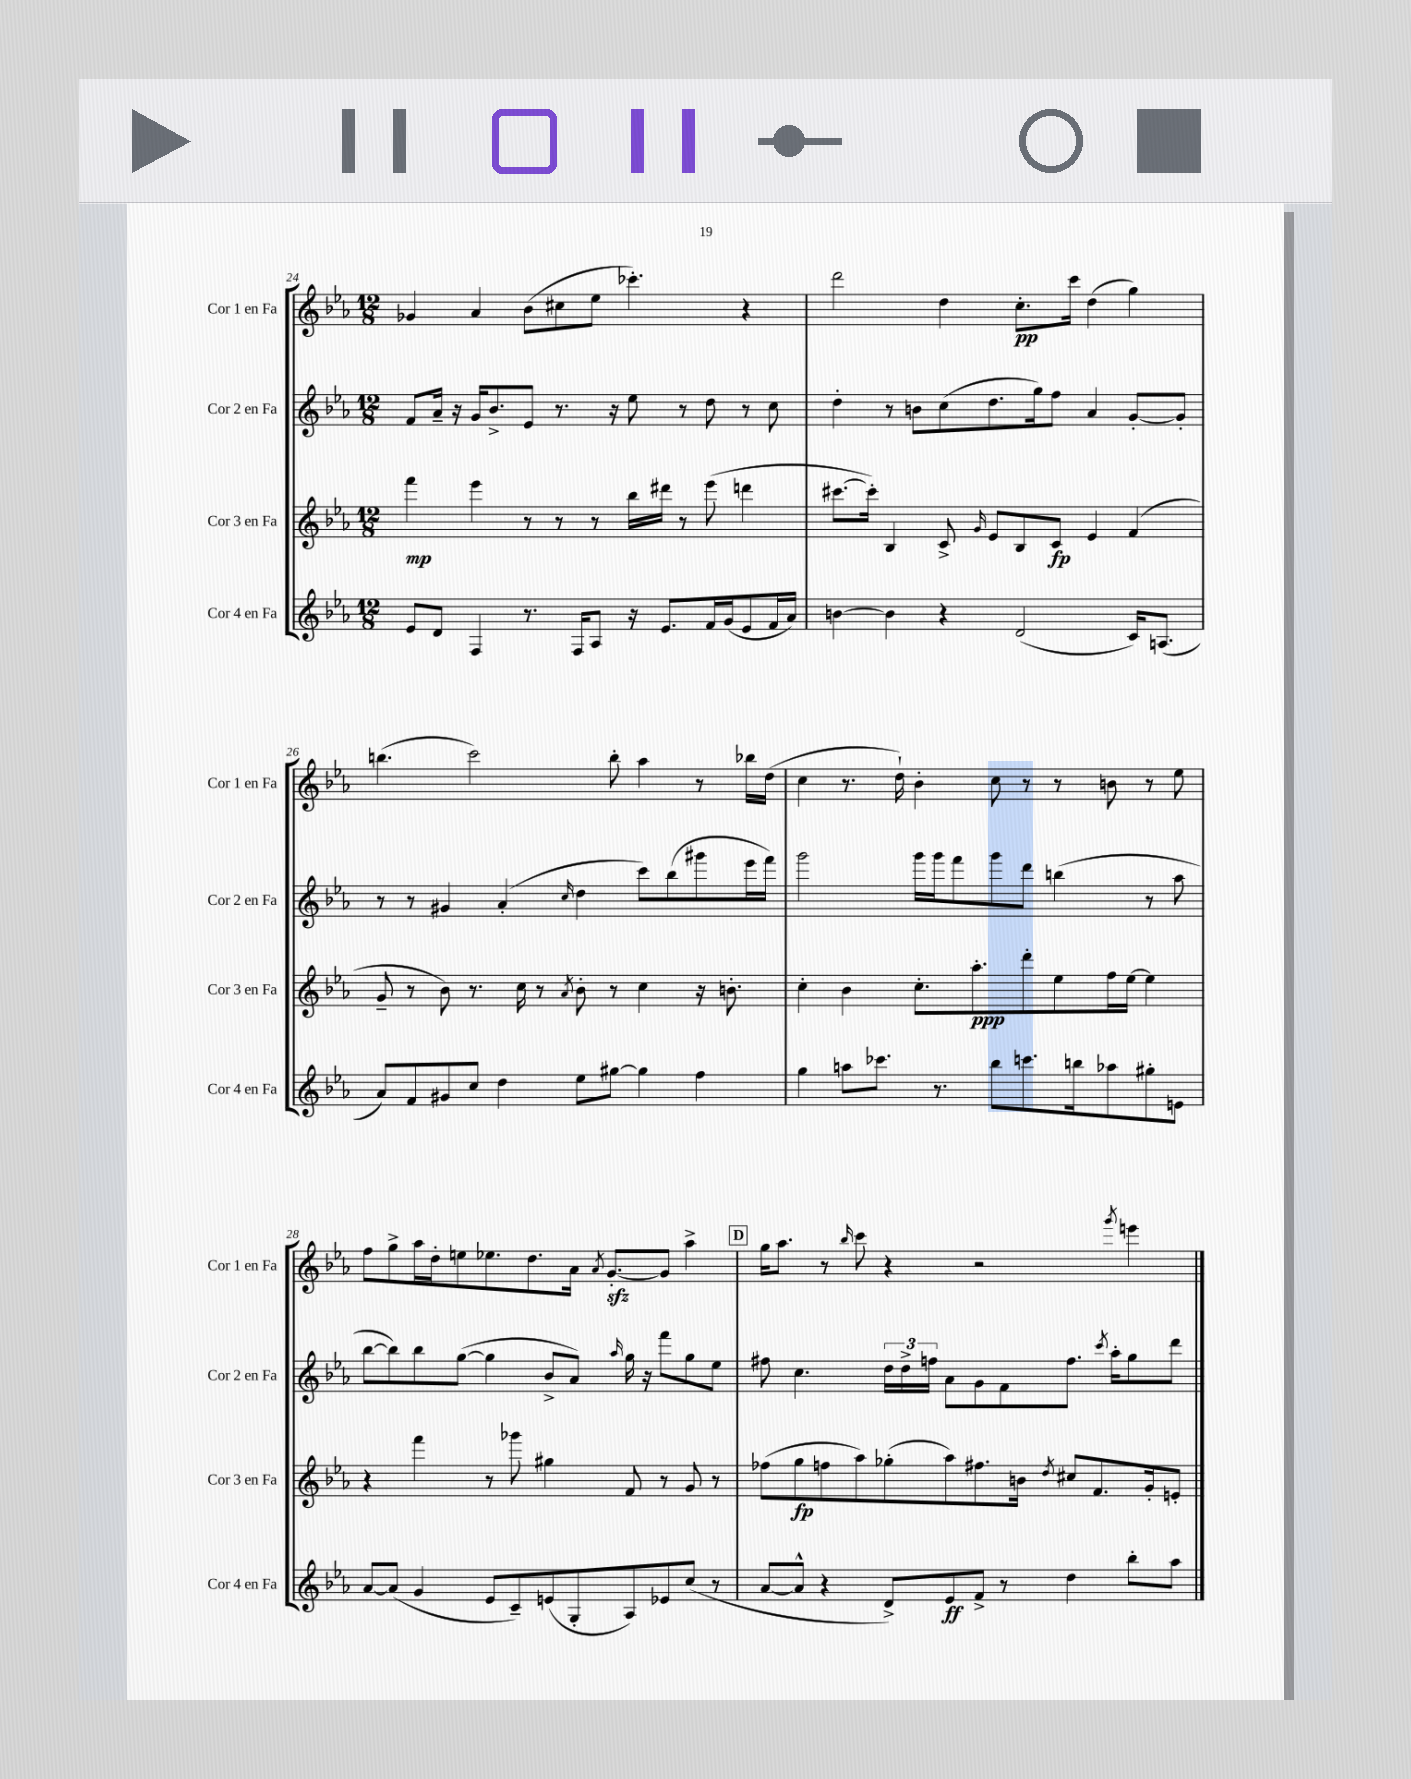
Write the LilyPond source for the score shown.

<<
\new StaffGroup <<
\new Staff = "s0" \with { instrumentName = "Cor 1 en Fa" shortInstrumentName = "Cor 1 en Fa" } {
    \clef treble \key ees \major \numericTimeSignature \time 12/8
    \autoBeamOff ges'4 aes'4 bes'8[( cis''8 ees''8] ces'''4.-.) r4 |
    d'''2 d''4 c''8.[-.\pp c'''16] d''4( g''4) |
    b''4.( c'''2) b''8-. aes''4 r8 bes''16[ d''16]( |
    c''4 r8. d''16-!) bes'4-. c''8 r8 r8 b'8 r8 ees''8 |
    f''8[ g''8-> aes''16 d''16-. e''8 ees''8. d''8. aes'16] \acciaccatura { aes'8 } g'8.[~-.\sfz g'8] aes''4-> |
    \mark \markup { \box "D" } g''16[ aes''8.] r8 \grace { bes''16 } c'''8 r4 r2 \acciaccatura { g'''8 } e'''4 \bar "|." |
}
\new Staff = "s1" \with { instrumentName = "Cor 2 en Fa" shortInstrumentName = "Cor 2 en Fa" } {
    \clef treble \key ees \major \numericTimeSignature \time 12/8
    \autoBeamOff f'8[ aes'16]-- r16 g'16[ bes'8.-> ees'8] r8. r16 ees''8 r8 d''8 r8 c''8 |
    d''4-. r8 b'8[ c''8( d''8. g''16) f''8] aes'4 g'8[~-. g'8]-. |
    r8 r8 gis'4 aes'4-.( \grace { c''16 } d''4 c'''8[) bes''8( gis'''8 ees'''16 f'''16]) |
    g'''2 g'''16[ g'''16 f'''8 g'''8 d'''8] b''4( r8 aes''8 |
    bes''8[~ bes''8) bes''8 g''8]~( g''4 bes'8[-> aes'8]) \grace { aes''16 } g''16 r16 f'''8[ g''8 ees''8] |
    \mark \markup { \box "D" } fis''8 c''4. \tuplet 3/2 { d''16[ d''16-> f''16] } aes'8[ g'8 f'8 f''8.] \acciaccatura { c'''8 } aes''16[-. g''8 d'''8] \bar "|." |
}
\new Staff = "s2" \with { instrumentName = "Cor 3 en Fa" shortInstrumentName = "Cor 3 en Fa" } {
    \clef treble \key ees \major \numericTimeSignature \time 12/8
    \autoBeamOff f'''4\mp ees'''4 r8 r8 r8 bes''16[ dis'''16] r8 ees'''8( d'''4 |
    cis'''8.[~ cis'''16]-.) bes4 c'8-> \grace { g'16 } ees'8[ bes8 c'8]\fp ees'4 f'4( |
    g'8-- r8 bes'8) r8. c''16 r8 \acciaccatura { aes'8 } bes'8-. r8 c''4 r16 b'8.-. |
    c''4-. bes'4 c''8.[-. aes''8.-.\ppp d'''8-. ees''8 f''16 ees''16]~ ees''4 |
    r4 f'''4 r8 ges'''8 gis''4 f'8 r8 g'8 r8 |
    \mark \markup { \box "D" } fes''8[( g''8\fp f''8 aes''8) ges''8-.( aes''8) fis''8. b'16] \acciaccatura { d''8 } cis''8[ f'8. g'16-. e'8]-. \bar "|." |
}
\new Staff = "s3" \with { instrumentName = "Cor 4 en Fa" shortInstrumentName = "Cor 4 en Fa" } {
    \clef treble \key ees \major \numericTimeSignature \time 12/8
    \autoBeamOff ees'8[ d'8] f4 r8. f16[ aes8] r16 ees'8.[ f'16 g'16( ees'8 f'16 aes'16]) |
    b'4~ b'4 r4 d'2( c'16[) a8.]( |
    aes'8[) f'8 gis'8 c''8] d''4 ees''8[ gis''8]~ gis''4 f''4 |
    g''4 a''8[ ces'''8.] r8. bes''8[ c'''8. b''16 aes''8 gis''8-. e'8] |
    aes'8[~ aes'8]( g'4 ees'8[ c'8--) e'8( g8-. aes8) ees'8 c''8]( r8 |
    \mark \markup { \box "D" } aes'8[~ aes'8]-^ r4 d'8[->) ees'8\ff f'8]-> r8 d''4 bes''8[-. aes''8] \bar "|." |
}
>>
>>
\layout { \context { \Score currentBarNumber = #24 } }
